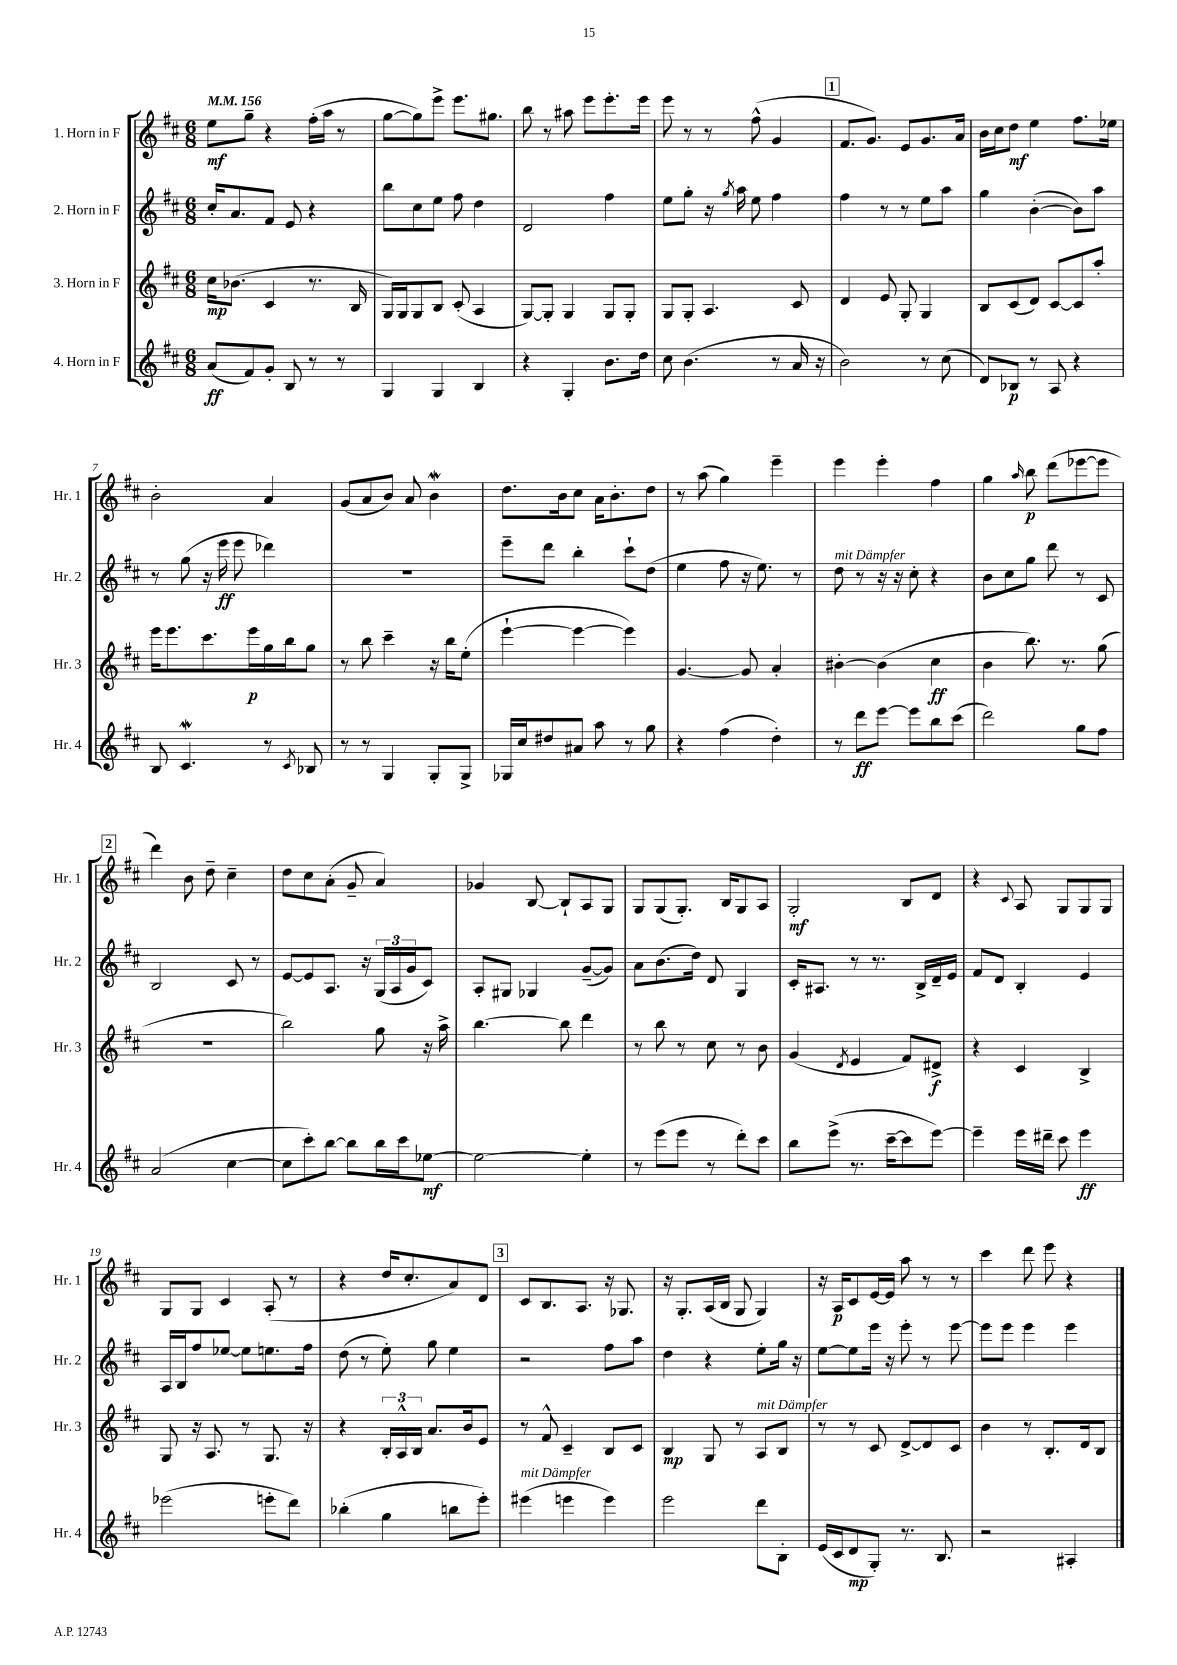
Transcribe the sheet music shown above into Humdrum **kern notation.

**kern	**kern	**kern	**kern
*staff4	*staff3	*staff2	*staff1
*clefG2	*clefG2	*clefG2	*clefG2
*k[f#c#]	*k[f#c#]	*k[f#c#]	*k[f#c#]
*M6/8	*M6/8	*M6/8	*M6/8
*MM156	*MM156	*MM156	*MM156
(8a	16cc#	16cc#'	8ee
.	(8.b-	8.a	.
8f#)	.	.	8gg~
8g'	4c#	8f#	4r
8B	.	8e	.
8r	8.r	4r	(16ff#'
.	.	.	16aa
8r	.	.	8r
.	16B	.	.
=	=	=	=
4G	16G)	8bb	[8gg
.	16G	.	.
.	8G	8cc#	8gg])
4G	8B	8ee	8eee^
.	(8c#'	8ff#	8.eee
4B	4A	4dd	.
.	.	.	8.gg#
=	=	=	=
4r	[8G)	2d	8bb
.	8G']	.	8r
4G'	4G	.	8aa#
.	.	.	8eee
8.b	8G	4ff#	8.eee'
.	8G'	.	.
16dd	.	.	16eee
=	=	=	=
8cc#	8G	8ee	8eee
(4.b	8G'	8gg'	8r
.	4.A	16r	8r
.	.	8qgg	.
.	.	16aa	.
.	.	8ee	(8ff#^^
8r	.	4ff#	4g
16a	8c#	.	.
16r	.	.	.
=	=	=	=
2b)	4d	4ff#	8.f#
.	.	.	8.g)
.	8e	8r	.
.	8G'	8r	8e
8r	4G	8ee	8.g
(8cc#	.	8aa	.
.	.	.	16a
=	=	=	=
8d)	8B	4gg	16b
.	.	.	16cc#
8B-	(8c#	.	8dd
8r	8d)	([4b'	4ee
8A	[8c#	.	.
4r	8c#]	8b])	8.ff#
.	8aa'	8aa	.
.	.	.	16ee-
=	=	=	=
8B	16eee	8r	2b'
.	8.eee	.	.
4.c#	.	(8gg	.
.	8.ccc#	16r	.
.	.	16eee	.
.	.	8eee	.
.	16eee	.	.
8r	16gg	4ddd-)	4a
.	16bb	.	.
8qc#	.	.	.
8B-	8gg	.	.
=	=	=	=
8r	8r	2.r	(8g
8r	8bb	.	8a
4G	4ccc#~	.	8b)
.	.	.	8a
8G'	16r	.	4b
.	16bb	.	.
8G^	(8ee'	.	.
=	=	=	=
16G-	[4eee`	8eee~	8.dd
16cc#	.	.	.
8dd#	.	8ddd	.
.	.	.	16b
8a#	4eee_	4bb'	8cc#
8aa	.	.	16a
.	.	.	8.b'
8r	4eee])	8ccc#`	.
8gg	.	(8dd	8dd
=	=	=	=
4r	[4.g	4ee	8r
.	.	.	(8aa
(4ff#	.	8ff#	4gg)
.	8g]	16r	.
.	.	8.ee)	.
4dd')	4a'	.	4eee~
.	.	8r	.
=	=	=	=
8r	[4b#'	8dd	4eee
8ddd	.	8r	.
[8eee	(4b#]	16r	4eee'
.	.	16r	.
8eee]	.	8cc#'	.
8bb	4cc#	4r	4ff#
(8ccc#	.	.	.
=	=	=	=
2ddd)	4b	8b	4gg
.	.	8cc#	.
.	.	.	16qqaa
.	8.bb)	8gg	8bb
.	.	8ddd	(8ddd
.	8.r	.	.
8gg	.	8r	[8eee-
8ff#	(8gg	8c#	8eee-]
=	=	=	=
(2a	2.r	2B	4ddd)
.	.	.	8b
.	.	.	8dd~
[4cc#	.	8c#	4cc#~
.	.	8r	.
=	=	=	=
8cc#]	2bb)	[8e	8dd
8ccc#')	.	8e]	8cc#
[8bb	.	8.A	(8a'
8bb]	.	.	8g~
.	.	16r	.
16bb	8gg	(24G	4a)
.	.	24A	.
16ccc#	.	.	.
.	.	24g	.
[8ee-	16r	8c#)	.
.	16aa^	.	.
=	=	=	=
2ee-_	[4.bb	8A'	4g-
.	.	8G#	.
.	.	4G-	[8B
.	8bb]	.	8B`]
4ee-']	4ddd	([8g~	8A
.	.	8g])	8G
=	=	=	=
8r	8r	8a	8G
(8eee	8bb	(8.b	(8G
8eee	8r	.	8.G')
.	.	16dd)	.
8r	8cc#	8d	.
.	.	.	16B
8ddd')	8r	4G	8G
8ccc#	8b	.	8A
=	=	=	=
8bb	(4g	16c#'	2G'
.	.	8.A#	.
(8eee^	.	.	.
.	8qd	.	.
8.r	4e	8r	.
.	.	8.r	.
[16ccc#~	.	.	.
8ccc#]	8f#)	.	8B
.	.	16B^	.
[8eee)	8d#^	16d~	8d
.	.	16e	.
=	=	=	=
4eee~]	4r	8f#	4r
.	.	8d	.
.	.	.	8qqc#
16eee	4c#	4B'	8A
16ddd#~	.	.	.
8ccc#	.	.	8G
4eee	4B^	4e	8G
.	.	.	8G
=	=	=	=
(2eee-	8G	16A	8G
.	.	16B	.
.	16r	8ff#	8G
.	8.A	.	.
.	.	[8ee-	4c#
.	8r	8ee-]	.
8eee'	8.G	8.ee	(8A'
8ddd)	.	.	8r
.	16r	16ff#	.
=	=	=	=
(4bb-'	4r	(8dd	4r
.	.	8r	.
4gg	24B'	8ee')	16dd
.	24A^^	.	.
.	.	.	8.cc#'
.	24B	.	.
.	8.a	8gg	.
8bb	.	4ee	8a)
.	16b	.	.
8eee')	8e	.	8d
=	=	=	=
(4eee#	8r	2r	8c#
.	8f#^^	.	8.B
4eee	4c#~	.	.
.	.	.	8.A
4eee)	8B	8ff#	16r
.	.	.	8.G-
.	8c#	8aa	.
=	=	=	=
2eee	4B	4dd	16r
.	.	.	8.G'
.	8G	4r	(16A
.	.	.	16B
.	8r	.	8G
8ddd	8A	8ee'	4G)
8B'	8B	16gg	.
.	.	16r	.
=	=	=	=
(16e	8r	[8ee	16r
16c#	.	.	16A
8d	8r	8ee]	8c#
8G')	8c#	16eee	[16e
.	.	16r	16e]
8.r	[8d^	8eee'	8aa
.	8d]	8r	8r
8.B	.	.	.
.	8c#	[8eee	8r
=	=	=	=
2r	4b	8eee]	4ccc#
.	.	8eee	.
.	8r	4eee	8ddd
.	8.B'	.	8eee
4A#'	.	4eee	4r
.	16d	.	.
.	8B	.	.
==	==	==	==
*-	*-	*-	*-
